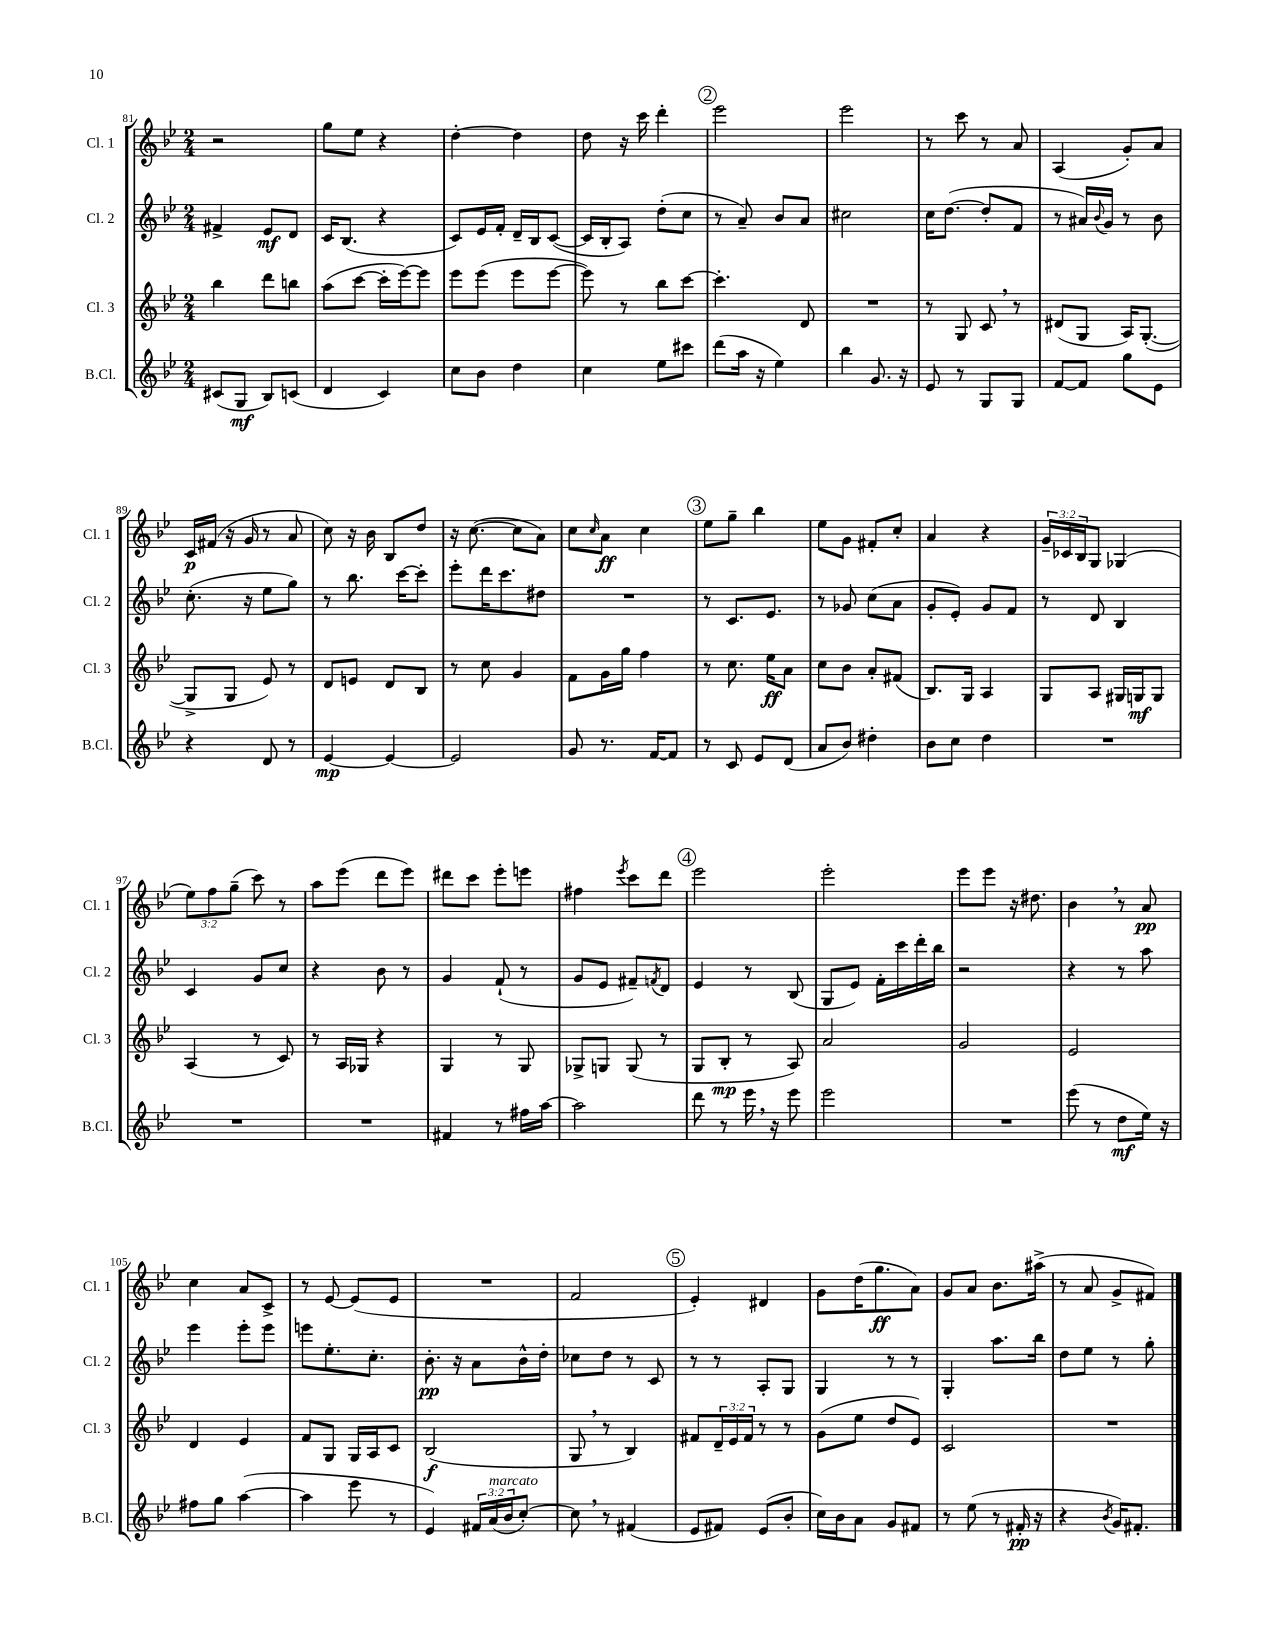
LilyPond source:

<<
\new StaffGroup <<
\new Staff = "s0" \with { instrumentName = "Cl. 1" shortInstrumentName = "Cl. 1" } {
    \clef treble \key bes \major \numericTimeSignature \time 2/4 \override Staff.TupletNumber.text = #tuplet-number::calc-fraction-text
    r2 |
    g''8 ees''8 r4 |
    d''4~-. d''4 |
    d''8 r16 c'''16 d'''4-. |
    \mark \markup { \circle "2" } ees'''2 |
    ees'''2 |
    r8 c'''8 r8 a'8 |
    a4( g'8-.) a'8 |
    c'16\p fis'16( r16 g'16 r8 a'8 |
    c''8) r16 bes'16 bes8 d''8 |
    r16 c''8.~( c''8 a'8) |
    c''8 \grace { c''16 } a'8\ff c''4 |
    \mark \markup { \circle "3" } ees''8 g''8-- bes''4 |
    ees''8 g'8 fis'8-. c''8-. |
    a'4 r4 |
    \tuplet 3/2 { g'16-- ces'16 bes16 } g8 ges4( |
    \tuplet 3/2 { ees''8) f''8 g''8--( } c'''8) r8 |
    a''8 ees'''8( d'''8 ees'''8) |
    dis'''8 c'''8 ees'''8-. e'''8 |
    fis''4 \acciaccatura { ees'''8 } c'''8 d'''8 |
    \mark \markup { \circle "4" } ees'''2 |
    ees'''2-. |
    ees'''8 ees'''8 r16 dis''8. |
    bes'4 \breathe r8 a'8\pp |
    c''4 a'8 c'8-> |
    r8 ees'8~ ees'8( ees'8 |
    R2 |
    f'2 |
    \mark \markup { \circle "5" } ees'4-.) dis'4 |
    g'8 d''16( g''8.\ff a'8) |
    g'8 a'8 bes'8. ais''16->( |
    r8 a'8 g'8-> fis'8) \bar "|." |
}
\new Staff = "s1" \with { instrumentName = "Cl. 2" shortInstrumentName = "Cl. 2" } {
    \clef treble \key bes \major \numericTimeSignature \time 2/4
    fis'4-> ees'8\mf d'8 |
    c'16 bes8.( r4 |
    c'8) ees'16 f'16-. d'16-- bes16 c'8~( |
    c'16 bes16-. a8) d''8-.( c''8 |
    \mark \markup { \circle "2" } r8 a'8--) bes'8 a'8 |
    cis''2 |
    c''16 d''8.~( d''8-. f'8 |
    r8 ais'16) \appoggiatura { bes'8 } g'16 r8 bes'8 |
    c''8.-.( r16 ees''8 g''8) |
    r8 bes''8. c'''16~ c'''8-. |
    ees'''8-. d'''16 c'''8. dis''8 |
    R2 |
    \mark \markup { \circle "3" } r8 c'8. ees'8. |
    r8 ges'8 c''8( a'8 |
    g'8-. ees'8-.) g'8 f'8 |
    r8 d'8 bes4 |
    c'4 g'8 c''8 |
    r4 bes'8 r8 |
    g'4 f'8-!( r8 |
    g'8 ees'8 fis'8--) \acciaccatura { f'8 } d'8 |
    \mark \markup { \circle "4" } ees'4 r8 bes8( |
    g8 ees'8) f'16-. c'''16 d'''16-. bes''16 |
    r2 |
    r4 r8 a''8 |
    ees'''4 ees'''8-. ees'''8 |
    e'''8 ees''8.-. c''8.-. |
    bes'8.-.\pp r16 a'8 bes'16-^ d''16-. |
    ces''8 d''8 r8 c'8 |
    \mark \markup { \circle "5" } r8 r8 a8-. g8 |
    g4 r8 r8 |
    g4-. a''8. bes''16 |
    d''8 ees''8 r8 g''8-. \bar "|." |
}
\new Staff = "s2" \with { instrumentName = "Cl. 3" shortInstrumentName = "Cl. 3" } {
    \clef treble \key bes \major \numericTimeSignature \time 2/4 \override Staff.TupletNumber.text = #tuplet-number::calc-fraction-text
    bes''4 d'''8 b''8 |
    a''8( c'''8~ c'''16-. ees'''16~) ees'''8 |
    ees'''8 ees'''8( ees'''8 ees'''8~ |
    ees'''8) r8 bes''8 c'''8~ |
    \mark \markup { \circle "2" } c'''4.-. d'8 |
    R2 |
    r8 g8 c'8 \breathe r8 |
    dis'8( g8 a16) g8.~-.( |
    g8-> g8 ees'8) r8 |
    d'8 e'8 d'8 bes8 |
    r8 c''8 g'4 |
    f'8 g'16 g''16 f''4 |
    \mark \markup { \circle "3" } r8 c''8. ees''16\ff a'8 |
    c''8 bes'8 a'8-. fis'8( |
    bes8.) g16 a4 |
    g8 a8 gis16 g16\mf g8 |
    a4( r8 c'8) |
    r8 a16 ges16 r4 |
    g4 r8 g8 |
    ges8-> g8 g8( r8 |
    \mark \markup { \circle "4" } g8 bes8-.\mp r8 a8) |
    a'2 |
    g'2 |
    ees'2 |
    d'4 ees'4 |
    f'8 g8 g16 a16 c'8 |
    bes2\f( |
    g8 \breathe r8 bes4) |
    \mark \markup { \circle "5" } fis'8 \tuplet 3/2 { d'16-- ees'16 fis'16 } r8 r8 |
    g'8( ees''8 d''8 ees'8) |
    c'2 |
    R2 \bar "|." |
}
\new Staff = "s3" \with { instrumentName = "B.Cl." shortInstrumentName = "B.Cl." } {
    \clef treble \key bes \major \numericTimeSignature \time 2/4 \override Staff.TupletNumber.text = #tuplet-number::calc-fraction-text
    cis'8( g8\mf bes8) c'8( |
    d'4 c'4) |
    c''8 bes'8 d''4 |
    c''4 ees''8 cis'''8 |
    \mark \markup { \circle "2" } d'''8( a''16 r16 ees''4) |
    bes''4 g'8. r16 |
    ees'8 r8 g8 g8 |
    f'8~ f'8 g''8 ees'8 |
    r4 d'8 r8 |
    ees'4~\mp ees'4~ |
    ees'2 |
    g'8 r8. f'16~ f'8 |
    \mark \markup { \circle "3" } r8 c'8 ees'8 d'8( |
    a'8 bes'8) dis''4-. |
    bes'8 c''8 d''4 |
    R2 |
    R2 |
    R2 |
    fis'4 r8 fis''16 a''16~ |
    a''2 |
    \mark \markup { \circle "4" } d'''8 r8 ees'''16 \breathe r16 ees'''8 |
    ees'''2 |
    R2 |
    ees'''8( r8 d''8\mf ees''16) r16 |
    fis''8 g''8 a''4~( |
    a''4 ees'''8 r8 |
    ees'4) \tuplet 3/2 { fis'16 a'16^\markup { \italic "marcato" }( bes'16 } c''8~-.) |
    c''8 \breathe r8 fis'4( |
    \mark \markup { \circle "5" } ees'8 fis'8) ees'8( bes'8-. |
    c''16) bes'16 a'8 g'8 fis'8 |
    r8 ees''8( r8 fis'16-.\pp r16 |
    r4 \acciaccatura { bes'8 } g'16) fis'8.-. \bar "|." |
}
>>
>>
\layout { \context { \Score currentBarNumber = #81 } }
